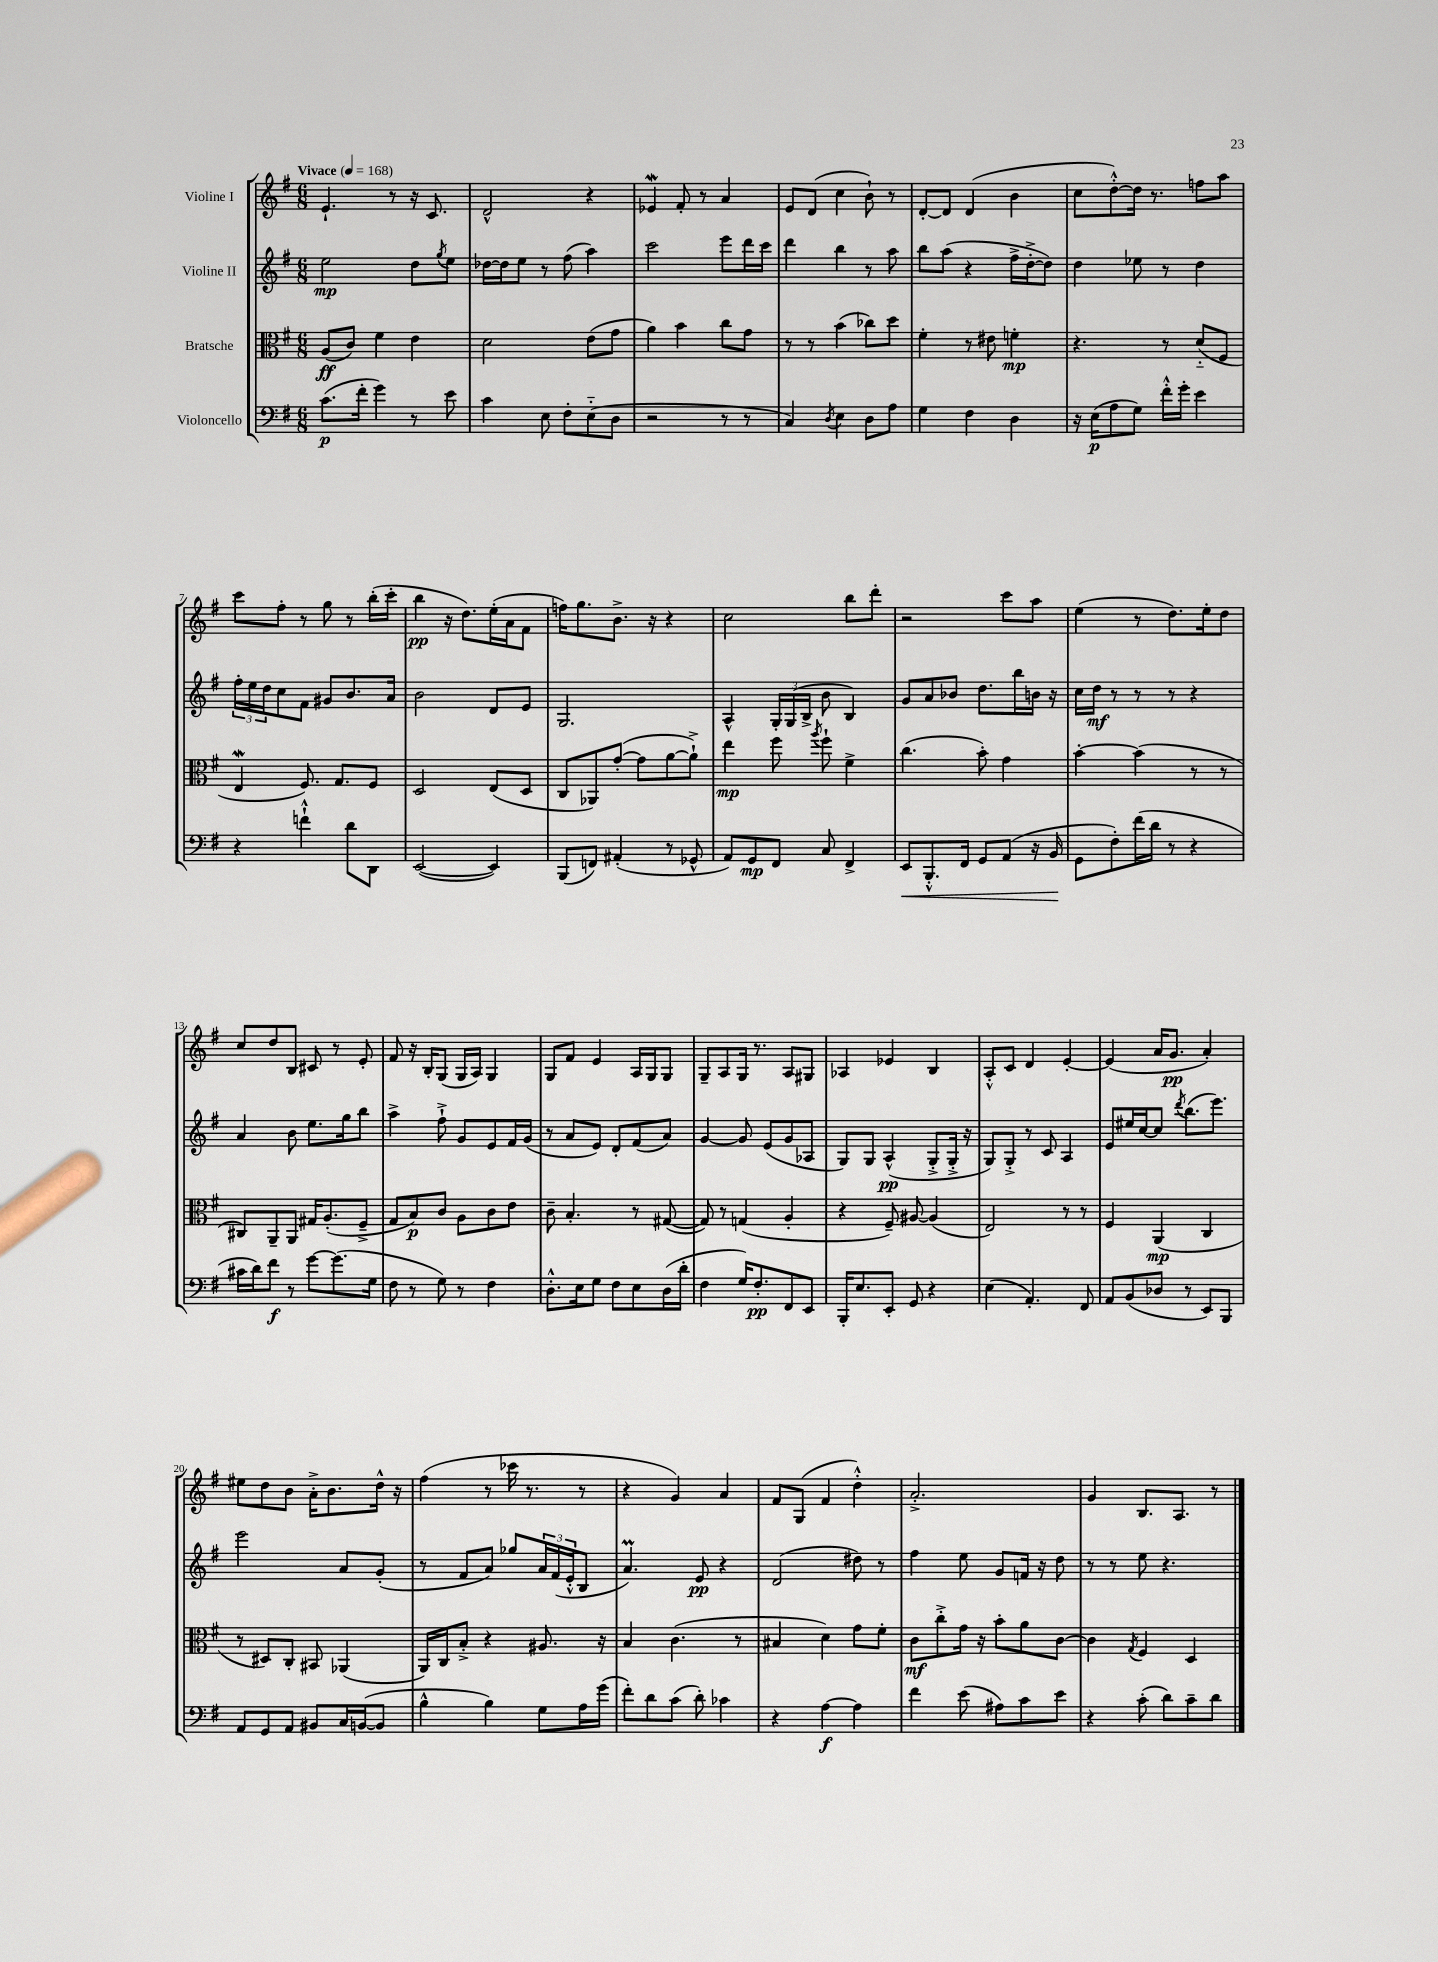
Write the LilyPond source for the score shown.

<<
\new StaffGroup <<
\new Staff = "s0" \with { instrumentName = "Violine I" } {
    \clef treble \key g \major \numericTimeSignature \time 6/8 \tempo "Vivace" 4 = 168
    e'4.-! r8 r16 c'8. |
    d'2-^ r4 |
    ees'4\mordent fis'8-. r8 a'4 |
    e'8 d'8( c''4 b'8-!) r8 |
    d'8~-. d'8 d'4( b'4 |
    c''8 d''8~-.-^) d''16 r8. f''8 a''8 |
    c'''8 fis''8-. r8 g''8 r8 b''16-.( c'''16-. |
    b''4\pp r16 d''8.) e''16-.( a'16 fis'8 |
    f''16) g''8. b'8.-> r16 r4 |
    c''2 b''8 d'''8-. |
    r2 c'''8 a''8 |
    e''4( r8 d''8.) e''16-. d''8 |
    c''8 d''8 b8 cis'8 r8 e'8-. |
    fis'8 r16 b16-. g8( g16 a16) g4 |
    g8 fis'8 e'4 a16 g16 g8 |
    g8-- a8 g16 r8. a8 gis8 |
    aes4 ees'4 b4 |
    a8-.-^ c'8 d'4 e'4~-. |
    e'4( a'16 g'8.\pp a'4-.) |
    eis''8 d''8 b'8 a'16-.-> b'8. d''16-^ r16 |
    fis''4( r8 ces'''16 r8. r8 |
    r4 g'4) a'4 |
    fis'8 g8( fis'4 d''4-.-^) |
    a'2.-.-> |
    g'4 b8. a8. r8 \bar "|." |
}
\new Staff = "s1" \with { instrumentName = "Violine II" } {
    \clef treble \key g \major \numericTimeSignature \time 6/8
    e''2\mp d''8 \acciaccatura { g''8 } e''8 |
    des''16~ des''16 e''8 r8 fis''8( a''4) |
    c'''2 e'''8 d'''16 c'''16 |
    d'''4 b''4 r8 a''8 |
    b''8 a''8( r4 fis''16-> d''16~-.-> d''8) |
    d''4 ees''8 r8 d''4 |
    \tuplet 3/2 { fis''16-. e''16 d''16 } c''8 fis'8 gis'8 b'8. a'16 |
    b'2 d'8 e'8 |
    g2. |
    a4-^ \tuplet 3/2 { g16-. g16( b16-> } b'8 b4) |
    g'8 a'8 bes'8 d''8. b''16 b'16 r16 |
    c''16 d''16\mf r8 r8 r8 r4 |
    a'4 b'8 e''8. g''16 b''8 |
    a''4-> fis''8-!-> g'8 e'8 fis'16 g'16( |
    r8 a'8 e'8) d'8-. fis'8( a'8) |
    g'4~ g'8 e'8( g'8 aes8 |
    g8) g8 a4-^\pp( g8-.-> g16-.-> r16 |
    g8) g8-.-> r8 c'8 a4 |
    e'8 eis''16 c''16~ c''8 \acciaccatura { d'''8 } b''8.( e'''8.) |
    e'''2 a'8 g'8-.( |
    r8 fis'8 a'8) ges''8 \tuplet 3/2 { a'16 fis'16( e'16-.-^ } b8 |
    a'4.\prall) e'8\pp r4 |
    d'2( dis''8) r8 |
    fis''4 e''8 g'8 f'16 r16 d''8 |
    r8 r8 e''8 r4. \bar "|." |
}
\new Staff = "s2" \with { instrumentName = "Bratsche" } {
    \clef alto \key g \major \numericTimeSignature \time 6/8
    a8\ff( c'8) fis'4 e'4 |
    d'2 e'8( g'8 |
    a'4) b'4 c''8 g'8 |
    r8 r8 b'4( ces''8) d''8 |
    fis'4-. r8 eis'8 f'4-.\mp |
    r4. r8 d'8-_( fis8 |
    e4\mordent fis8.) g8. fis8 |
    d2 e8( d8 |
    c8 aes,8) g'8~-.( g'8 a'8~ a'8-!->) |
    e''4\mp fis''8 \acciaccatura { a''8 } fis''8-! fis'4-> |
    c''4.( b'8-.) g'4 |
    b'4~-. b'4( r8 r8 |
    cis8) a,8-- a,8 gis16 a8.-.( fis8---> |
    g8 b8\p) c'8 a8 c'8 e'8 |
    c'8-- b4.-. r8 gis8~( |
    gis8) r8 g4( a4-. |
    r4 fis8--) ais8~ ais4( |
    e2) r8 r8 |
    fis4 a,4\mp( c4 |
    r8 dis8) c8-. bis,8 aes,4( |
    a,16) c16 b8-.-> r4 ais8. r16 |
    b4 c'4.( r8 |
    bis4 d'4) g'8 fis'8-. |
    c'8\mf c''8-.-> g'16 r16 b'8-. a'8 c'8~ |
    c'4 \acciaccatura { g8 } fis4 d4 \bar "|." |
}
\new Staff = "s3" \with { instrumentName = "Violoncello" } {
    \clef bass \key g \major \numericTimeSignature \time 6/8
    c'8.\p( fis'16-. g'4) r8 e'8 |
    c'4 e8 fis8-. e8-_( d8 |
    r2 r8 r8 |
    c4) \acciaccatura { d8 } e4 d8 a8 |
    g4 fis4 d4 |
    r16 e16\p( a8 g8) fis'16-.-^ g'16-. e'4 |
    r4 f'4-!-^ d'8 d,8 |
    e,2~( e,4) |
    b,,8( f,8) ais,4-.( r8 ges,8-^ |
    a,8) g,8\mp fis,8 c8 fis,4-> |
    e,8\< b,,8.-.-^ fis,16 g,8 a,8( r16 b,16\! |
    g,8 fis8-.) fis'16( d'16 r8 r4 |
    cis'16 d'16) fis'8\f r8 g'8~ g'8.( g16 |
    fis8 r8 g8) r8 fis4 |
    d8.-.-^ e16 g8 fis8 e8 d16( d'16-. |
    fis4 g16) fis8.-.\pp fis,8 e,8 |
    b,,16-. e8. e,8-. g,8 r4 |
    e4( a,4.-.) fis,8 |
    a,8 b,8( des8 r8 e,8) b,,8 |
    a,8 g,8 a,8 bis,8 c16 b,16~( b,8 |
    b4-^ b4) g8 a16 g'16( |
    fis'8-.) d'8 c'8( d'8-.) ces'4 |
    r4 a4~\f a4 |
    fis'4 e'8( ais8) c'8 e'8 |
    r4 c'8-.( d'8) c'8-- d'8 \bar "|." |
}
>>
>>
